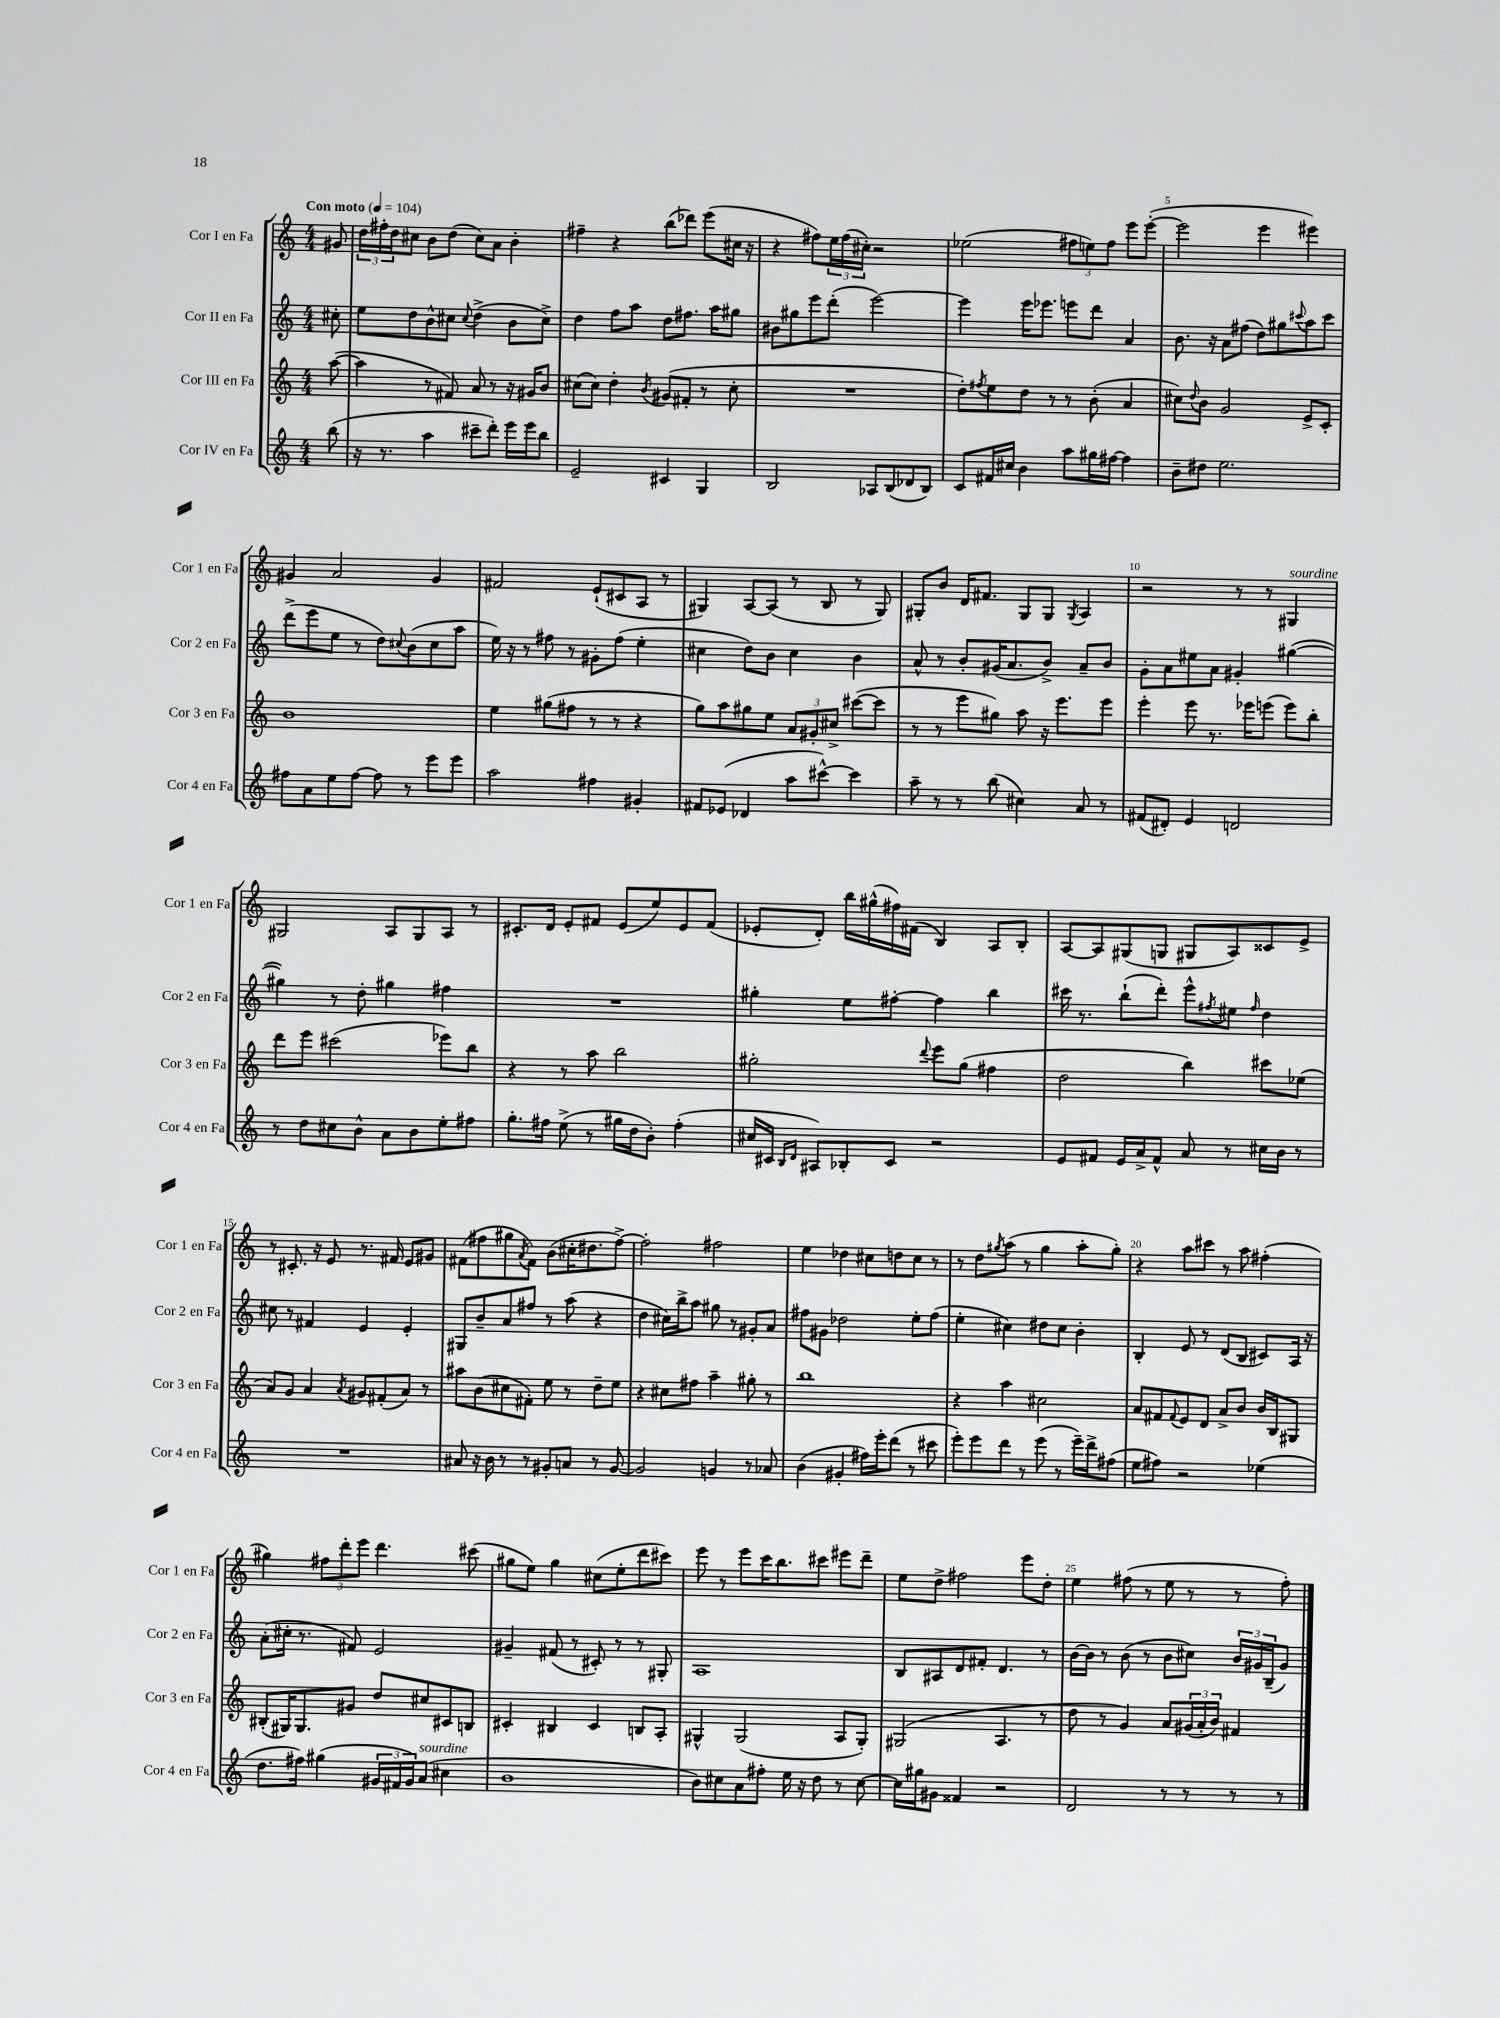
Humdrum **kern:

**kern	**kern	**kern	**kern
*staff4	*staff3	*staff2	*staff1
*clefG2	*clefG2	*clefG2	*clefG2
*k[]	*k[]	*k[]	*k[]
*M4/4	*M4/4	*M4/4	*M4/4
*MM104	*MM104	*MM104	*MM104
(8bb\	([8aa\	8cc#'\	8g#/
=	=	=	=
16r	4aa\]	8ee\L	24dd\LL
.	.	.	24ff#'\
8.r	.	.	.
.	.	.	24dd\J
.	.	8dd\	8cc#\J
4aa\	8r	8b^^\	8b\L
.	8f#/)	8cc#\J	(8dd\J
.	.	8qqcc#/	.
8ccc#~\L	8a/	(4dd^\	8cc#\L)
8ddd'\J)	8r	.	8a\J
16eee\LL	16r	8b\L	4b'\
16eee\J	16g#/LK	.	.
8bb\J	8b/J	8cc#^\J)	.
=	=	=	=
2e~/	(8cc#\L	4dd\	4ff#~\
.	8cc#\J)	.	.
.	4dd'\	8ff\L	4r
.	.	8aa\J	.
.	8qb/	.	.
4c#/	(8g#/L	8dd\L	(8bb\L
.	8f#'/J	8.ff#\J	8ddd-\J)
4G/	8r	.	(8eee\L
.	.	16aa\LK	.
.	8cc#'\	8gg#\J	16cc#\Jk
.	.	.	16r
=	=	=	=
2B/	1r	8b#\L	4r
.	.	8gg#\	.
.	.	8eee\	8ff#\L)
.	.	(8ddd'\J	24ee\L
.	.	.	(24ff#\
.	.	.	24cc#'\JJ)
8A-/L	.	[2eee\)	2r
(8B/	.	.	.
8d-/	.	.	.
8B/J)	.	.	.
=	=	=	=
8c/L	8dd'\L)	4eee\]	(2ee-\
.	8qff#/	.	.
16f#/L	8ee\	.	.
16cc#/JJ	.	.	.
4b\	8dd\J	16eee\LK	.
.	.	8.eee-\J	.
.	8r	.	.
8aa\L	8r	8eee\L	12ff#\L
.	.	.	12ee\)
16gg#\L	(8b'\	8ddd\J	.
.	.	.	12ff#\J
[16ff#\JJ	.	.	.
4ff#\]	4a/	4a/	8eee\L
.	.	.	([8eee'\J
=	=	=	=
8b~\L	8cc#\L)	8.b\	2eee\]
.	8qqdd/	.	.
8dd#\J	8b\J	.	.
.	.	16r	.
2.ee\	2g/	8a\L	.
.	.	(8ff#\J	.
.	.	8dd\L)	4eee\
.	.	8gg#\	.
.	.	8qqccc#/	.
.	8e^/L	8aa\	4eee#\)
.	8c'/J	8ccc#\J	.
=	=	=	=
8ff#\L	1b	(8ddd^\L	4g#/
8a\	.	8eee\	.
8ee\	.	8ee\J	2a/
[8ff#\J	.	8r	.
8ff#\]	.	8dd\L)	.
.	.	8qqcc#/	.
8r	.	(8b\	.
8eee\L	.	8cc#\	4g#/
8eee\J	.	8aa\J	.
=	=	=	=
2aa\	4ee\	16ee\)	2f#/
.	.	16r	.
.	.	8r	.
.	(8gg#\L	8ff#\	.
.	8ff#\J	8r	.
4ff#\	8r	8g#'\L	(8e`/L
.	8r	(8ff#\J	8c#/
4g#'/	4r	4ee'\	8A/J
.	.	.	8r
=	=	=	=
8f#/L	8gg\L)	4cc#\	4G#/)
(8e-/J	8aa\	.	.
4d-/	8gg#\	8dd\L)	[8A/L
.	8ee\J	8b\J	(8A/]J
8aa\L	12a/L	4cc#\	8r
.	12g#'/	.	.
[8ccc#^^\J)	.	.	8B/
.	12cc#^/J	.	.
4ccc#\]	([8ccc#\L	4b\	8r
.	8ccc#\]J	.	8G#/)
=	=	=	=
8aa~\	8r	8a^^/	8G#'/L
8r	8r	8r	8b/J
8r	8eee\L	8b'/L	16d/LK
.	.	.	8.f#/J
(8bb\	8gg#\J)	(16g#/K	.
.	.	8.a/	.
4cc#\)	8aa\	.	8G#/L
.	16r	8b^/J)	8G#/J
.	8.eee\L	.	.
.	.	.	8qG#/
8a/	.	8a~/L	4A/
8r	8eee\J	8b/J	.
=	=	=	=
(8f#/L	4eee'\	8g'\L	2r
8d#'/J)	.	8a\	.
4e/	8eee\	8ee#\	.
.	8.r	8a\J	.
2d/	.	4g#'/	8r
.	16eee-\LK	.	.
.	(8eee\J	.	8r
.	8eee\L)	([4gg#\	4G#/
.	8bb'\J	.	.
=	=	=	=
8r	8ddd\L	4gg#\])	2G#/
8dd\L	8eee\J	.	.
8cc#\	(2ccc#\	8r	.
8b^^\J	.	8dd'\	.
8a\L	.	4gg#\	8A/L
8b\	.	.	8G#/
8ee'\	8eee-\L)	4ff#\	8A/J
8ff#\J	8bb\J	.	8r
=	=	=	=
8.gg'\L	4r	1r	8.c#'/L
16ff#\Jk	.	.	16d/Jk
(8ee^\	8r	.	8e'/L
8r	8aa\	.	8f#/J
16gg#\LL	2bb\	.	(8e/L
16dd\J	.	.	.
8b'\J)	.	.	8ee/)
(4ff#'\	.	.	8e/
.	.	.	(8f#/J
=	=	=	=
16cc#/LL	2gg#'\	4gg#'\	8e-'/L
16c#/JJ	.	.	.
16qqB/LL	.	.	.
16qqd/JJ	.	.	.
8A#/L)	.	.	8d'/J)
8B-'/	.	8ee\L	16bb\LL
.	.	.	(16gg#^^\
8c#/J	.	[8ff#'\J	16ff#\)
.	.	.	(16f#\JJ
.	8qqddd/	.	.
2r	8eee\L	4ff#\]	4B/)
.	(8gg#\J	.	.
.	4ff#\	4bb\	8A/L
.	.	.	8B'/J
=	=	=	=
8e/L	2dd\	16ccc#\	[8A/L
.	.	8.r	.
8f#/J	.	.	8A/]
16e/LL	.	(8bb`\L	(8G#/
16a^/J	.	.	.
8f#^^/J	.	8ddd'\J)	8G/J
8a/	4bb\)	8eee^^\L	8G#/L
.	.	8qff#/	.
8r	.	8ee#\J	8A/)
.	.	16qqff#/	.
16cc#\LL	8ccc#\L	4dd\	8c##/
16b\JJ	.	.	.
8r	(8ee-\J	.	8e^/J
=	=	=	=
1r	8a/L)	8cc#\	8r
.	8g/J	8r	8.c#'/
.	4a/	4f#/	.
.	.	.	16r
.	.	.	8e/
.	8qa/	.	.
.	8g#/L	4e/	8.r
.	(8f#'/	.	.
.	.	.	16f#/
.	8a/J)	4e'/	8e/L
.	8r	.	8g#/J
=	=	=	=
8a#/	8aa#\L	8G#/L	(8f#\L
16r	(8b\	8b~/	8ff#\
16b\	.	.	.
8r	8cc#\	8a/	8gg#\
.	.	.	8qa/
8r	8f#'\J)	8ff#/J	8f#\J)
8g#'/L	8ee\	8r	(8b\L
8a/J	8r	(8aa\	16cc#'\K
.	.	.	8.dd#\
8r	8dd~\L	4r	.
[8g#/	8ee\J	.	[8ff#^\J)
=	=	=	=
2g#/]	4r	4dd\	2ff#'\]
.	8cc#\L	16cc#\LL)	.
.	.	16bb^\J	.
.	8ff#\J	8aa\J	.
4g/	4aa~\	8gg#\	2ff#\
.	.	8r	.
8r	8gg#'\	8g#'/L	.
8a-/	8r	8a/J	.
=	=	=	=
(4b\	1bb	8ff#\L	4ee\
.	.	8g#\J	.
4g#'/	.	2dd-\	4dd-\
16ff#\LL)	.	.	8cc#\L
16eee'\J	.	.	.
(8ddd\J	.	.	8dd\
8r	.	8ee'\L	8cc#\J
8ccc#\	.	(8ff#\J	8r
=	=	=	=
8eee'\L)	4r	4ee'\	8r
8eee\	.	.	8dd\L
.	.	.	8qgg#/
8ddd\J	4aa\	4cc#\)	(8aa\J
8r	.	.	8r
(8eee\	2cc#\	8dd#\L	4gg#\
8r	.	8cc#\J	.
16eee~\LL)	.	4b'\	8aa'\L
16ddd^\J	.	.	.
(8ff#\J	.	.	8gg#'\J)
=	=	=	=
8ee\L	8a/L	4B'/	4r
8ff#\J)	8f#/	.	.
.	8qqf#/	.	.
2r	8e/	8e/	8aa\L
.	8d/J	8r	8ccc#\J
.	8a^/L	(8d/L	8r
.	8b/J	8B/J	8aa\
(4ee-\	16b/LL	8c#/L)	(4ff#'\
.	16B/J	.	.
.	8G#/J	16A/Jk	.
.	.	16r	.
=	=	=	=
8.dd\L	(8B#'/L	(8a'\L	4gg#\)
.	16G#/K)	16cc#'\Jk	.
16ff#\Jk)	8.G#/	8.r	.
(4gg#\	.	.	12ff#\L
.	.	.	12ddd'\
.	8g#/J	8f#/)	.
.	.	.	12eee\J
24g#/LL	8dd/L	2e/	4.ddd\
24f#/	.	.	.
24g#/J)	.	.	.
(8a/J	8cc#/	.	.
4cc#\	8c#/	.	.
.	8B/J	.	(8ccc#\
=	=	=	=
1b	4c#'/	4g#~/	8gg#\L
.	.	.	8ee\J)
.	4B#/	(8f#/	4gg#\
.	.	8r	.
.	4c#/	8c#'/)	(8cc#\L
.	.	8r	8ee'\
.	8B/L	8r	8ddd\
.	8A'/J	8G#'/	8ccc#\J)
=	=	=	=
8b\L)	4G#^^/	1A	8eee\
8cc#\	.	.	8r
8a\	(2G#/	.	8eee\L
8ff#'\J	.	.	16ccc\K
.	.	.	8.bb\
16ee\	.	.	.
16r	.	.	.
8dd\	.	.	8ccc#\J
8r	8A/L	.	8eee#\L
[8cc#\	8G#'/J)	.	8ddd~\J
=	=	=	=
16cc#\]LL	(2G#/	8B/L	8ee\L
16gg#\J	.	.	.
8g#\J	.	8A#/	8dd^\J
4f##/	.	8d/	2ff#\
.	.	8f#'/J	.
2r	4.A/	4.d/	.
.	.	.	8eee\L
.	8r	8r	8dd'\J
=	=	=	=
2d/	8dd\	[16b\LL	4ee\
.	.	16b\]JJ	.
.	8r	8r	.
.	4g/)	(8b\	(8ff#\
.	.	8r	8r
8r	8a/L	8b\L	8ee\
8r	(24g#/L	8cc#\J)	8r
.	24a'/	.	.
.	24b/JJ)	.	.
8r	4f#/	24b/LL	8r
.	.	24g#/	.
.	.	(24B~/J	.
8r	.	8g#/J)	8ff#'\)
==	==	==	==
*-	*-	*-	*-
